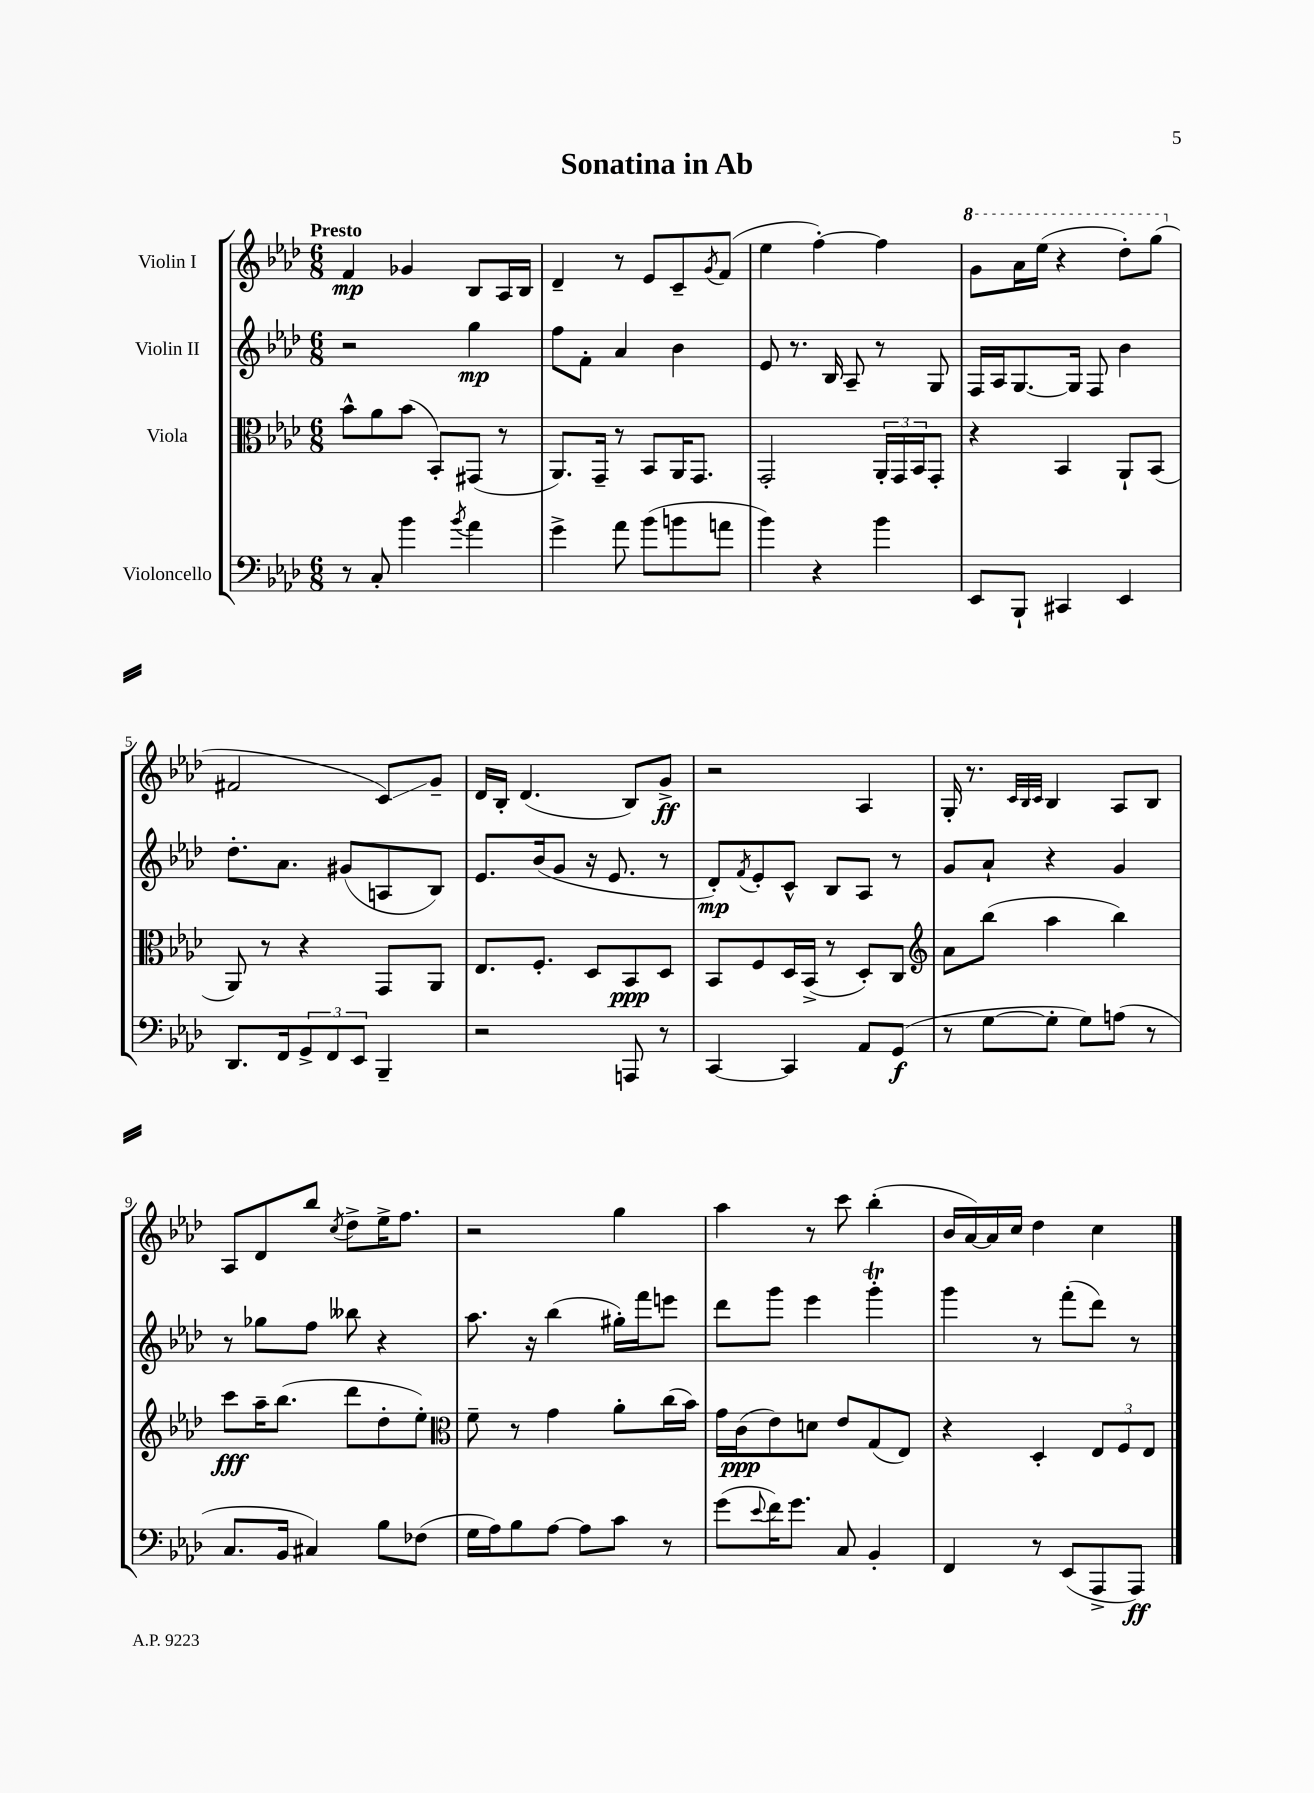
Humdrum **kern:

**kern	**kern	**kern	**kern
*staff4	*staff3	*staff2	*staff1
*clefF4	*clefC3	*clefG2	*clefG2
*k[b-e-a-d-]	*k[b-e-a-d-]	*k[b-e-a-d-]	*k[b-e-a-d-]
*M6/8	*M6/8	*M6/8	*M6/8
8r	8b-^^	2r	4f
8C'	8a-	.	.
4b-	(8b-	.	4g-
.	8BB-')	.	.
8qb-	.	.	.
4a-	(8GG#	4gg	8B-
.	8r	.	16A-
.	.	.	16B-
=	=	=	=
4g^	8.AA-)	8ff	4d-~
.	.	8f'	.
.	16GG~	.	.
8a-	8r	4a-	8r
(8b-	8BB-	.	8e-
8b	16AA-	4b-	8c~
.	8.GG	.	.
.	.	.	8qg
8a	.	.	(8f
=	=	=	=
4b-)	2GG'	8e-	4ee-
.	.	8.r	.
4r	.	.	[4ff')
.	.	16B-	.
.	.	8A-~	.
4b-	24AA-'	8r	4ff]
.	24GG	.	.
.	24BB-	.	.
.	8GG'	8G	.
=	=	=	=
8EE-	4r	16F	8gg
.	.	16A-	.
8BBB-`	.	[8.G	16aa-
.	.	.	(16eee-
4CC#	4BB-	.	4r
.	.	16G]	.
.	.	8F	.
4EE-	8AA-`	4b-	8ddd-')
.	(8BB-	.	(8ggg
=	=	=	=
8.DD-	8AA-)	8.dd-'	2f#
.	8r	.	.
16FF	.	8.a-	.
12GG^	4r	.	.
12FF	.	.	.
.	.	(8g#	.
12EE-	.	.	.
4BBB-~	8GG	8A	8c)
.	8AA-	8B-)	8g~
=	=	=	=
2r	8.E-	8.e-	16d-
.	.	.	16B-'
.	.	.	(4.d-
.	8.F'	(16b-	.
.	.	8g	.
.	8D-	16r	.
.	.	8.e-	.
8AAA	8BB-	.	8B-)
8r	8D-	8r	8g^
=	=	=	=
[4CC	8BB-	8d-')	2r
.	.	8qf	.
.	8F	8e-'	.
4CC]	16D-	8c^^	.
.	(16BB-^	.	.
.	8r	8B-	.
8AA-	8D-')	8A-	4A-
(8GG	8C	8r	.
=	=	=	=
*	*clefG2	*	*
8r	8a-	8g	16G'
.	.	.	8.r
[8G	(8bb-	8a-`	.
.	.	.	32qqc
.	.	.	32qqB-
.	.	.	32qqc
8G']	4aa-	4r	4B-
8G)	.	.	.
(8A	4bb-)	4g	8A-
8r	.	.	8B-
=	=	=	=
8.C	8ccc	8r	8A-
.	16aa-~	8gg-	8d-
16BB-	(8.bb-	.	.
4C#)	.	8ff	8bb-
.	.	.	8qcc
.	8ddd-	8bb--	8dd-^
8B-	8dd-'	4r	16ee-^
.	.	.	8.ff
(8F-	8ee-')	.	.
=	=	=	=
*	*clefC3	*	*
16G	8f~	8.aa-	2r
16A-)	.	.	.
8B-	8r	.	.
.	.	16r	.
[8A-	4g	(4bb-	.
8A-]	.	.	.
8c	8a-'	16gg#')	4gg
.	.	16fff	.
8r	(16cc	8eee	.
.	16b-)	.	.
=	=	=	=
(8g	16g	8ddd-	4aa-
.	(16c	.	.
8qqe-	.	.	.
16f)	8e-)	8ggg	.
8.g	.	.	.
.	8d	4eee-	8r
8C	8e-	.	8ccc
4BB-'	(8G	4ggg'	(4bb-'
.	8E-)	.	.
=	=	=	=
4FF	4r	4ggg	16b-
.	.	.	[16a-)
.	.	.	16a-]
.	.	.	16cc
8r	4D-'	8r	4dd-
(8EE-	.	(8fff'	.
8AAA-^	12E-	8ddd-)	4cc
.	12F	.	.
8AAA-)	.	8r	.
.	12E-	.	.
==	==	==	==
*-	*-	*-	*-
